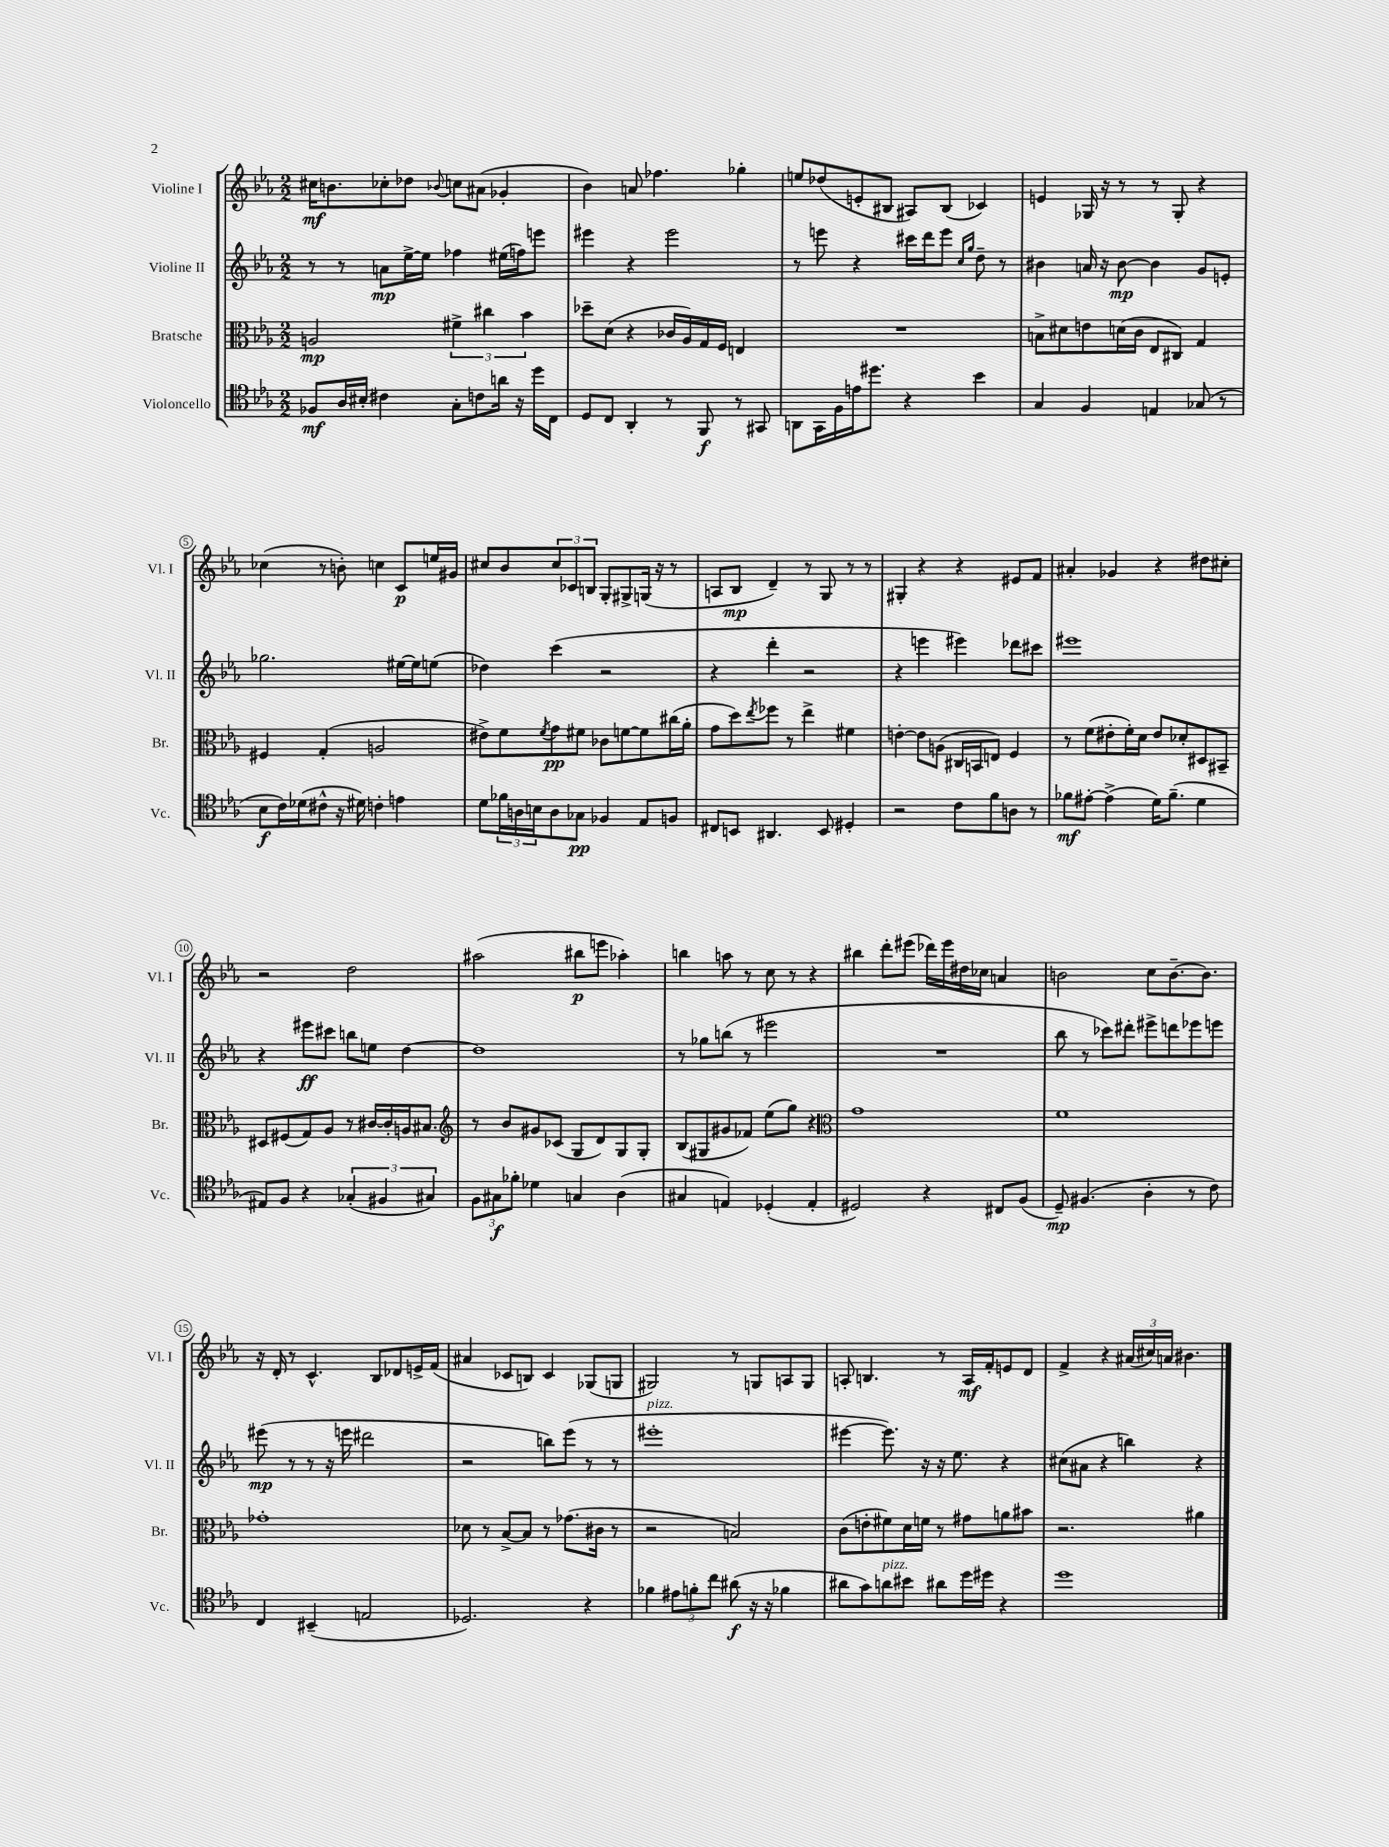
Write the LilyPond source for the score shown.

<<
\new StaffGroup <<
\new Staff = "s0" \with { instrumentName = "Violine I" shortInstrumentName = "Vl. I" } {
    \clef treble \key ees \major \numericTimeSignature \time 2/2
    cis''16\mf b'8. ces''8-. des''8 \appoggiatura { bes'8 } c''8 ais'8( ges'4-. |
    bes'4) a'8 fes''4. ges''4-. |
    e''8 des''8( e'8-. bis8 ais8) bis8( ces'4) |
    e'4 ges16 r16 r8 r8 ges8-. r4 |
    ces''4( r8 b'8-.) c''4 c'8\p e''16 gis'16 |
    cis''8 bes'8 \tuplet 3/2 { cis''8 ces'8 b8 } g8-. gis8-> g16( r16 r8 |
    a8 bes8\mp d'4--) r8 g8 r8 r8 |
    gis4-. r4 r4 eis'8 f'8 |
    ais'4-. ges'4 r4 dis''8 cis''8-. |
    r2 d''2 |
    ais''2( bis''8\p e'''8 aes''4-.) |
    b''4 a''8 r8 c''8 r8 r4 |
    bis''4 d'''8-. eis'''8( des'''16) eis'''16 dis''16 ces''16 a'4 |
    b'2 c''8 b'8.~-- b'8. |
    r16 d'16-. r8 c'4.-^ bes8 des'8 e'16-> f'16( |
    ais'4 ces'8 b8) ces'4 ges8( g8 |
    gis2) r8 g8 a8 g8 |
    a8-. b4. r8 a16\mf f'16-. e'8 d'8 |
    f'4-> r4 \tuplet 3/2 { ais'16( cis''16) a'16 } bis'4. \bar "|." |
}
\new Staff = "s1" \with { instrumentName = "Violine II" shortInstrumentName = "Vl. II" } {
    \clef treble \key ees \major \numericTimeSignature \time 2/2
    r8 r8 a'8\mp ees''16~-> ees''16 fes''4 eis''16( f''16) e'''8 |
    eis'''4 r4 eis'''2 |
    r8 e'''8 r4 cis'''16 d'''16 e'''8 \grace { c''16 g''16 } d''8-- r8 |
    bis'4 a'16 r16 bis'8~\mp bis'4 g'8 e'8-. |
    ges''2. eis''16~ eis''16 e''8( |
    des''4) c'''4( r2 |
    r4 d'''4-. r2 |
    r4 e'''4 eis'''4) des'''8 cis'''8 |
    eis'''1 |
    r4 eis'''8\ff cis'''8 b''8 e''8 d''4~ |
    d''1 |
    r8 ges''8 b''8( r8 eis'''2 |
    R1 |
    bes''8 r8 ces'''8) dis'''8-. eis'''8-> d'''8 ees'''8 e'''8 |
    eis'''8\mp( r8 r8 r16 e'''16 dis'''2 |
    r2 b''8) ees'''8( r8 r8 |
    eis'''1-.^\markup { \italic "pizz." } |
    eis'''4~ eis'''8.) r16 r16 ees''8. r4 |
    cis''8( ais'8 r4 b''4) r4 \bar "|." |
}
\new Staff = "s2" \with { instrumentName = "Bratsche" shortInstrumentName = "Br." } {
    \clef alto \key ees \major \numericTimeSignature \time 2/2
    a2\mp \tuplet 3/2 { fis'4-> cis''4 bes'4 } |
    des''8-- d'8( r4 ces'16 aes16) g16 f16 e4 |
    R1 |
    b8-> dis'8 e'8 d'16( c'16 ees8 cis8) g4 |
    fis4 g4-.( a2 |
    eis'8->) f'8 \acciaccatura { f'8 } g'8\pp fis'8 ces'8 f'8~ f'8 cis''16( aes'16-. |
    g'8 d''8) \acciaccatura { ees''8 } fes''8 r8 ees''4-> fis'4 |
    e'4~-. e'8 a8( cis16 b,16 e8) f4 |
    r8 f'8( eis'8-. f'16-.) d'16 eis'8 des'8-. dis8 bis,8-- |
    dis8 fis8( g8) aes8 r8 cis'16~ cis'16-. a16 bis8. |
    \clef treble r8 bes'8 gis'8 ces'8( g8 d'8) g8 g8-. |
    bes8( gis8 gis'8 fes'8) ees''8( g''8) r4 |
    \clef alto g'1 |
    f'1 |
    ges'1-. |
    des'8 r8 bes8~-> bes8 r8 ges'8.( cis'16 r8 |
    r2 b2) |
    c'8( e'8-. fis'8) d'16 f'16 r8 gis'8 a'8 bis'8 |
    r2. ais'4 \bar "|." |
}
\new Staff = "s3" \with { instrumentName = "Violoncello" shortInstrumentName = "Vc." } {
    \clef tenor \key ees \major \numericTimeSignature \time 2/2
    fes8\mf aes16 bis16-. cis'4 g8-. c'8 a'16 r16 d''16 c16 |
    d8 c8 aes,4-. r8 f,8\f r8 gis,8 |
    a,8 g,16 f16 e'16 dis''8. r4 bes'4 |
    g4 f4 e4 ges8( r8 |
    bes8\f c'16) des'16( cis'8-^ r16 dis'16) c'4-. e'4 |
    d'8 \tuplet 3/2 { fes'16 a16 b16 } a8 ges8\pp fes4 ees8 f8 |
    cis8 b,8 ais,4. b,8 dis4-. |
    r2 c'8 f'8 a8 r8 |
    fes'8\mf eis'8~-. eis'4->( d'16) fes'8.--( d'4 |
    eis8) f8 r4 \tuplet 3/2 { ges4-.( fis4 gis4) } |
    \tuplet 3/2 { f8 gis8\f fes'8-. } des'4 g4 aes4( |
    gis4 e4) des4-.( e4-. |
    dis2) r4 cis8 f8( |
    d8--\mp) fis4.( aes4-. r8 c'8) |
    c4 bis,4--( e2 |
    des2.) r4 |
    fes'4 \tuplet 3/2 { eis'8 f'8-. c''8 } ais'8\f( r16 r16 fes'4 |
    ais'8 g'8) a'8^\markup { \italic "pizz." } bis'8 ais'8 d''16 dis''16 r4 |
    d''1 \bar "|." |
}
>>
>>
\layout { \context { \Score \override BarNumber.stencil = #(make-stencil-circler 0.1 0.3 ly:text-interface::print) } }
